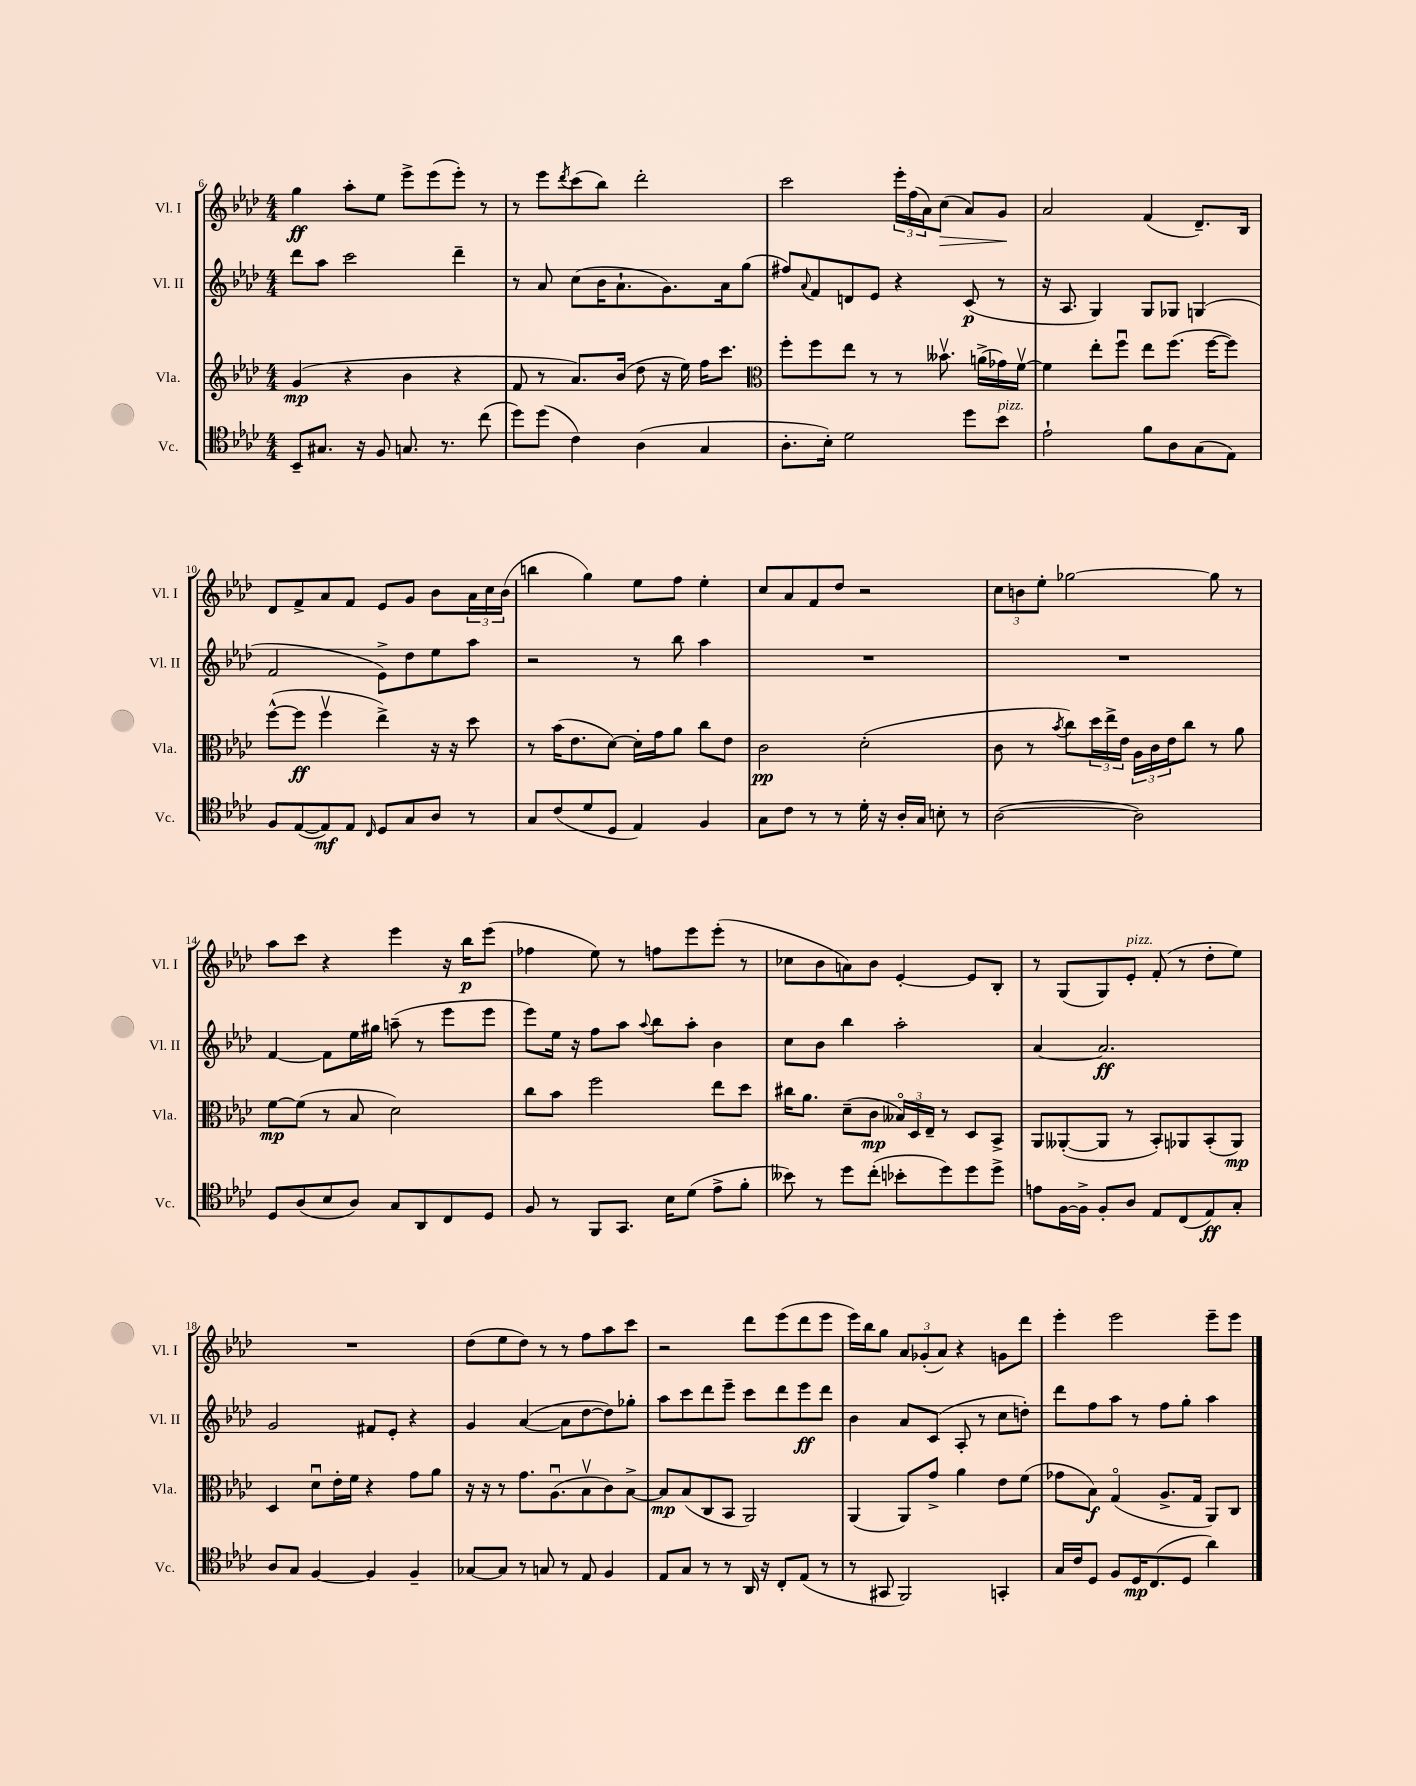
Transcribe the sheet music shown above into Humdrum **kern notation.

**kern	**kern	**kern	**kern
*staff4	*staff3	*staff2	*staff1
*clefC4	*clefG2	*clefG2	*clefG2
*k[b-e-a-d-]	*k[b-e-a-d-]	*k[b-e-a-d-]	*k[b-e-a-d-]
*M4/4	*M4/4	*M4/4	*M4/4
8BB-~	(4g	8ddd-	4gg
8.G#	.	8aa-	.
.	4r	2ccc	8aa-'
16r	.	.	.
8F	.	.	8ee-
8.G	4b-	.	8eee-^
.	.	.	(8eee-
8.r	.	.	.
.	4r	4ddd-~	8eee-')
(8cc	.	.	8r
=	=	=	=
8dd-)	8f	8r	8r
(8dd-	8r	8a-	8eee-
.	.	.	8qddd-
4c)	8.a-)	(8cc	(8ccc
.	.	16b-	8bb-)
.	(16b-	8.a-`	.
(4A-	8dd-	.	2ddd-'
.	16r	8.g)	.
.	16ee-)	.	.
4G	16ff	.	.
.	8.ccc	16a-	.
.	.	(8gg	.
=	=	=	=
*	*clefC3	*	*
8.A-'	8ff'	8ff#)	2ccc
.	.	8qqa-	.
.	8ff	8f	.
16B-')	.	.	.
2d-	8ee-	8d	.
.	8r	8e-	.
.	8r	4r	24eee-'
.	.	.	(24ff
.	.	.	24a-)
.	8.b--v	.	(8cc
8dd-	.	(8c	8a-)
.	(16a^	.	.
8b-	16g-)	8r	8g
.	[16fv	.	.
=	=	=	=
2e-`	4f]	16r	2a-
.	.	8.A-	.
.	8ee-'	4G)	.
.	8ffu	.	.
8f	8ee-	8G	(4f
8A-	(8.ff	8G-	.
(8G	.	(4G	8.d-~)
.	[16ff	.	.
8E-)	8ff])	.	.
.	.	.	16B-
=	=	=	=
8F	([8ff^^	2f	8d-
([8E-	8ff]	.	8f^
8E-])	4ffv	.	8a-
8E-	.	.	8f
16qqC	.	.	.
8D-	4ee-^)	8e-^)	8e-
8G	.	8dd-	8g
8A-	16r	8ee-	8b-
.	16r	.	.
8r	8dd-	8aa-	24a-
.	.	.	24cc
.	.	.	(24b-
=	=	=	=
8G	8r	2r	4bb
(8c	(16b-	.	.
.	8.e-	.	.
8d-	.	.	4gg)
8D-	[8d-)	.	.
4E-)	16d-']	8r	8ee-
.	16g	.	.
.	8a-	8bb-	8ff
4F	8cc	4aa-	4ee-'
.	8e-	.	.
=	=	=	=
8G	2c	1r	8cc
8c	.	.	8a-
8r	.	.	8f
8r	.	.	8dd-
16d-'	(2d-'	.	2r
16r	.	.	.
16A-'	.	.	.
16G	.	.	.
8B'	.	.	.
8r	.	.	.
=	=	=	=
([2A-	8c	1r	12cc
.	.	.	12b
.	8r	.	.
.	.	.	12ee-'
.	8qb-	.	.
.	8cc)	.	[2gg-
.	24dd-	.	.
.	24ee-^	.	.
.	24e-	.	.
2A-])	24A-	.	.
.	24c	.	.
.	24e-	.	.
.	8cc	.	.
.	8r	.	8gg-]
.	8a-	.	8r
=	=	=	=
8D-	[8f	[4f	8aa-
(8A-	(8f]	.	8ccc
8B-	8r	8f]	4r
8A-)	8B-	16ee-	.
.	.	16gg#	.
8G	2d-)	(8aa~	4eee-
8AA-	.	8r	.
8C	.	8eee-	16r
.	.	.	16bb-
8D-	.	8eee-	(8eee-
=	=	=	=
8F	8cc	8eee-)	4ff-
8r	8b-	16ee-	.
.	.	16r	.
8FF	2ff	8ff	8ee-)
8.GG	.	8aa-	8r
.	.	8qqaa-	.
.	.	8bb-	8ff
16B-	.	.	.
(8d-	.	8aa-'	8eee-
8e-^	8ee-	4b-	(8eee-'
8f'	8dd-	.	8r
=	=	=	=
8b--)	16cc#	8cc	8cc-
.	8.a-	.	.
8r	.	8b-	8b-
8dd-	(8d-~	4bb-	8a)
(8cc'	8c	.	8b-
8b-'	24B--o)	2aa-'	[4e-'
.	24D-	.	.
.	24E-~	.	.
8dd-)	8r	.	.
8dd-	8D-	.	8e-]
8dd-^	8BB-^	.	8B-'
=	=	=	=
8e	8AA-	[4a-	8r
[16F	([8AA--'	.	(8G
16F^]	.	.	.
8F'	8AA--]	2.a-]	8G)
8A-	8r	.	8e-'
8E-	8BB-')	.	(8f'
(8C	8AA-	.	8r
8E-)	(8BB-'	.	8dd-'
8G'	8AA-)	.	8ee-)
=	=	=	=
8A-	4D-	2g	1r
8G	.	.	.
[4F	8d-u	.	.
.	16e-'	.	.
.	16f	.	.
4F]	4r	8f#	.
.	.	8e-'	.
4F~	8g	4r	.
.	8a-	.	.
=	=	=	=
[8G-	16r	4g	(8dd-
.	16r	.	.
8G-]	8r	.	8ee-
8r	8.g	([4a-	8dd-)
8G	.	.	8r
.	(8.A-u	.	.
8r	.	8a-]	8r
8E-	8B-v	[8dd-	8ff
4F	8c)	8dd-])	8aa-
.	[8B-^	8gg-'	8ccc
=	=	=	=
8E-	8B-]	8aa-	2r
8G	(8B-	8ccc	.
8r	8C	8ddd-	.
8r	8BB-	8eee-~	.
16AA-	2AA-)	8ccc	8ddd-
16r	.	.	.
8C'	.	8ddd-	(8eee-
(8E-	.	8eee-	8ddd-
8r	.	8ddd-	8eee-
=	=	=	=
8r	(4AA-	4b-	16eee-)
.	.	.	16bb-
8GG#	.	.	8gg
2FF)	8AA-)	8a-	12a-
.	.	.	(12g-'
.	8g^	(8c	.
.	.	.	12a-)
.	4a-	8A-'	4r
.	.	8r	.
4GG'	8e-	8cc	8g
.	(8f	8dd')	8ddd-
=	=	=	=
16G	8g-	8ddd-	4eee-'
16c	.	.	.
8D-	8B-)	8ff	.
8F	(4Go	8aa-	2eee-
16D-	.	8r	.
(8.C	.	.	.
.	8.A-^	8ff	.
8D-	.	8gg'	.
.	16G	.	.
4a-)	8AA-)	4aa-	8eee-~
.	8C	.	8eee-
==	==	==	==
*-	*-	*-	*-
